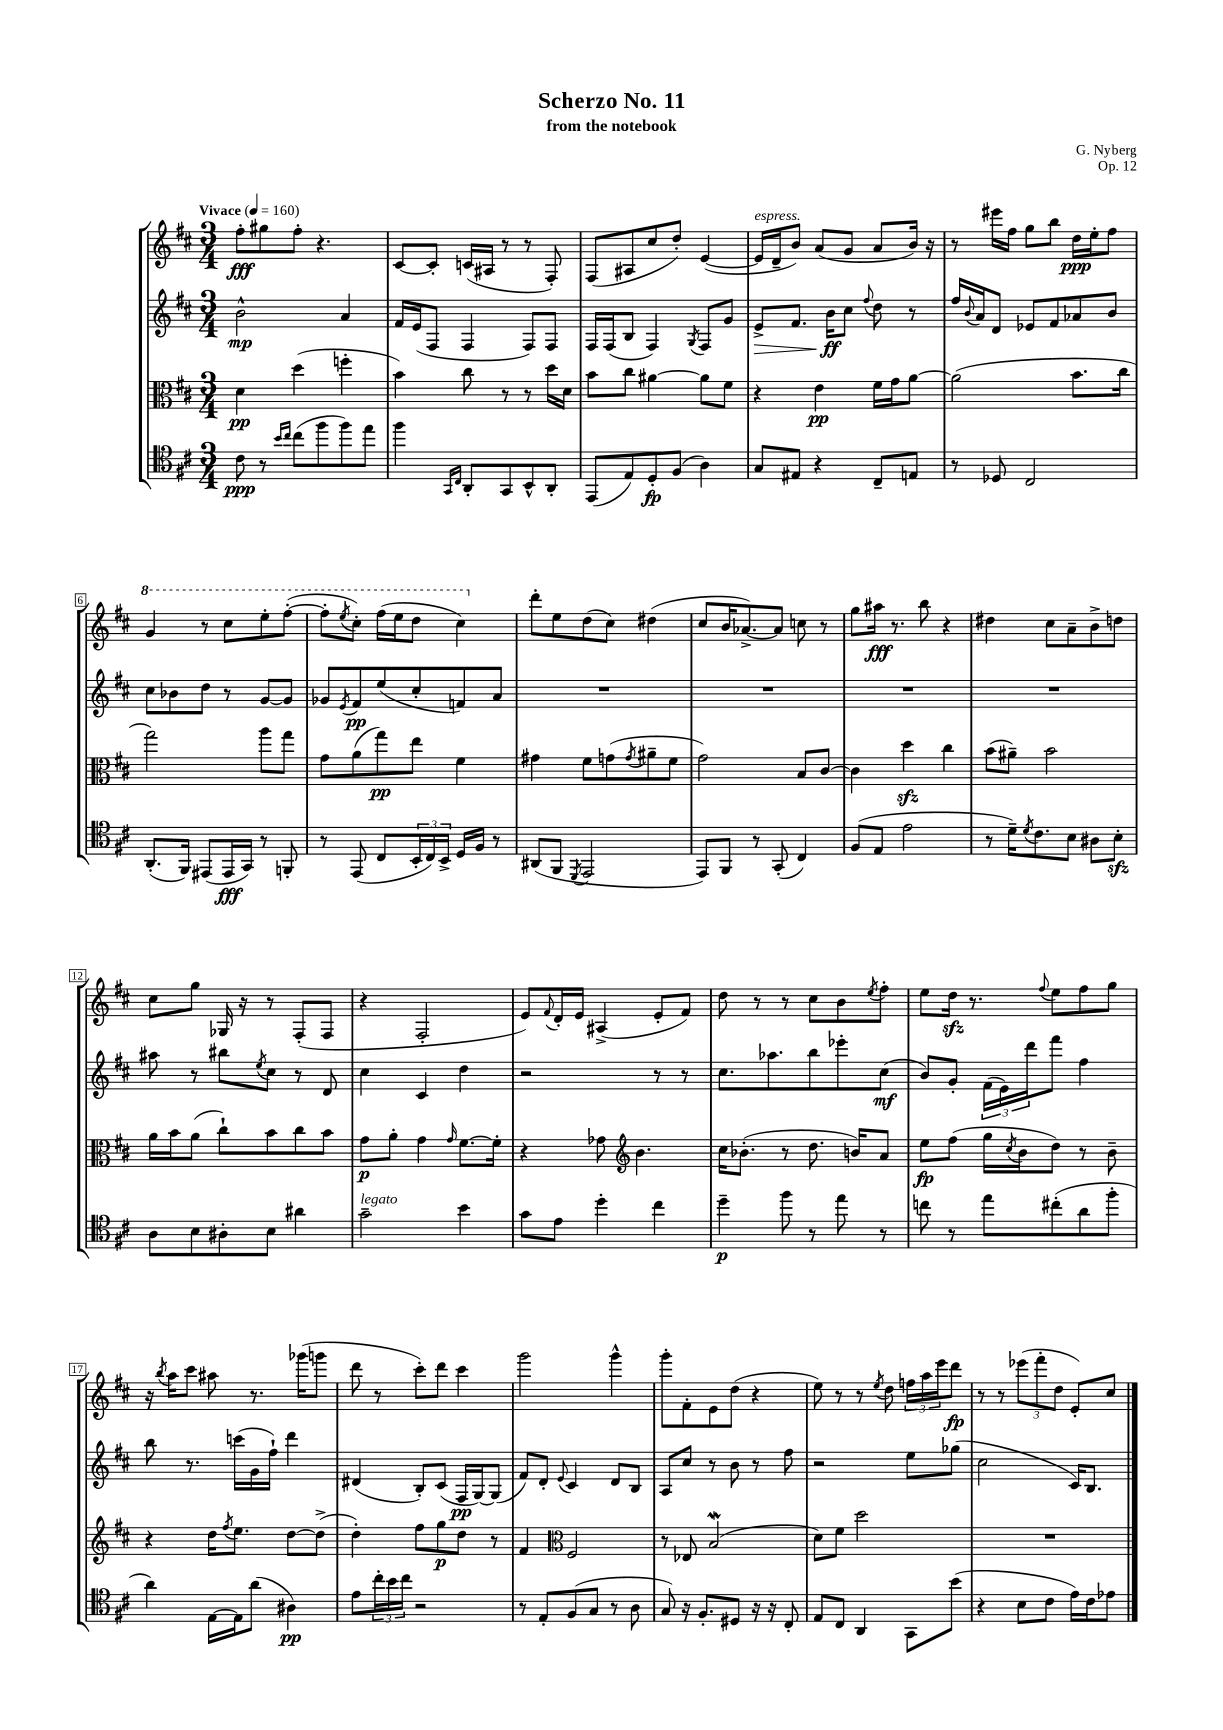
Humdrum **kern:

**kern	**kern	**kern	**kern
*staff4	*staff3	*staff2	*staff1
*clefC4	*clefC3	*clefG2	*clefG2
*k[f#c#]	*k[f#c#]	*k[f#c#]	*k[f#c#]
*M3/4	*M3/4	*M3/4	*M3/4
*MM160	*MM160	*MM160	*MM160
8c#\	4d\	2b^^\	8ff#'\L
8r	.	.	8gg#\
16qqb/LL	.	.	.
16qqcc#/JJ	.	.	.
(8cc#\L	(4dd\	.	8ff#'\J
8ff#\	.	.	4.r
8ff#\)	4ff'\	4a/	.
8ee\J	.	.	.
=	=	=	=
4ff#\	4b\)	16f#/LL	[8c#/L
.	.	(16e/J	.
.	.	8F#/J	8c#'/]J
16qqGG/LL	.	.	.
16qqC#/JJ	.	.	.
8AA'/L	8cc#\	4F#/	(16c/LL
.	.	.	16A#/JJ
8GG/	8r	.	8r
8BB^^/	8r	8F#/L)	8r
8AA'/J	16dd\LL	8F#/J	8F#'/)
.	16d\JJ	.	.
=	=	=	=
(8EE/L	8b\L	16F#/LL	(8F#/L
.	.	(16F#/J	.
8E/)	8cc#\J	8B/J	8A#/
8D'/	[4a#\	4F#/)	8cc#/
(8F#/J	.	.	8dd'/J)
.	.	8qG/	.
4A\)	8a#\]L	8F#/L	([4e/
.	8f#\J	8g/J	.
=	=	=	=
8G/L	4r	8e^/L	16e/]LL
.	.	.	16d~/J
8E#/J	.	8.f#/J	8b/J)
4r	4e\	.	(8a/L
.	.	16b\LK	.
.	.	8cc#\J	8g/J
.	.	8qqff#/	.
8C#~/L	16f#\LL	8dd\	8a/L
.	16g\J	.	.
8E/J	[8a\J	8r	16b/Jk)
.	.	.	16r
=	=	=	=
8r	(2a\]	16ff#/LL	8r
.	.	8qqb/	.
.	.	16a/J	.
8D-/	.	8d/J	16eee#\LL
.	.	.	16ff#\JJ
2C#/	.	8e-/L	8gg\L
.	.	8f#/	8bb\J
.	8.b\L	8a-/	16dd\LL
.	.	.	16ee'\J
.	.	8b/J	8ff#\J
.	16cc#\Jk	.	.
=	=	=	=
(8.AA'/L	2gg\)	8cc#\L	4gg/
.	.	8b-\	.
16FF#/Jk)	.	.	.
(8EE#/L	.	8dd\J	8r
16EE#/L	.	8r	8ccc#\L
16GG/JJ)	.	.	.
8r	8aa\L	[8g/L	8eee'\
8FF'/	8gg\J	8g/]J	([8fff#'\J
=	=	=	=
8r	8g\L	8g-/L	8fff#'\]L
.	.	8qe/	8qeee/
(8EE/	(8a\	8f#/	8ccc#'\J)
8C#/L	8gg\)	(8ee/	(16fff#\LL
.	.	.	16eee\J
24BB'/L	8ee\J	8cc#'/	8ddd\J
24C#/)	.	.	.
24BB^/JJ	.	.	.
16D/LL	4f#\	8f/)	4ccc#\)
16F#/JJ	.	.	.
8r	.	8a/J	.
=	=	=	=
(8AA#/L	4g#\	2.r	8ddd'\L
8FF#/J	.	.	8ee\
8qDD/	.	.	.
2EE/	8f#\L	.	(8dd\
.	(8g\	.	8cc#\J)
.	8qg/	.	.
.	8a#~\	.	(4dd#\
.	8f#\J	.	.
=	=	=	=
8EE/L)	2g\)	2.r	8cc#/L
8FF#/J	.	.	16b/K
.	.	.	[8.a-^/)
8r	.	.	.
(8GG'/	.	.	8a-/]J
4C#/)	8B/L	.	8cc\
.	[8c#/J	.	8r
=	=	=	=
(8F#/L	4c#\]	2.r	8gg\L
8E/J	.	.	16aa#\Jk
.	.	.	8.r
2e\	4dd\	.	.
.	.	.	8bb\
.	4cc#\	.	4r
=	=	=	=
8r	(8b\L	2.r	4dd#\
16d~\LK)	8a#~\J)	.	.
8qd/	.	.	.
8.c#\	.	.	.
.	2b\	.	8cc#\L
8B\J	.	.	8a~\
8A#\L	.	.	8b^\
8B'\J	.	.	8dd\J
=	=	=	=
8A\L	16a\LL	8aa#\	8cc#\L
.	16b\J	.	.
8B\	(8a\J	8r	8gg\J
8A#'\	8cc#`\L)	8bb#\L	16G-/
.	.	.	16r
.	.	8qee/	.
8B\J	8b\	8cc#\J	8r
4a#\	8cc#\	8r	(8F#'/L
.	8b\J	8d/	8F#/J
=	=	=	=
2g~\	8g\L	4cc#\	4r
.	8a'\J	.	.
.	4g\	4c#/	2F#'/
.	16qqg/	.	.
4b\	[8.f#\L	4dd\	.
.	16f#'\]Jk	.	.
=	=	=	=
8g\L	4r	2r	8e/L)
.	.	.	8qqf#/
8e\J	.	.	16d'/L
.	.	.	16e/JJ
4dd'\	8g-\	.	(4A#^/
*	*clefG2	*	*
.	4.b\	.	.
4cc#\	.	8r	8e'/L
.	.	8r	8f#/J)
=	=	=	=
4dd~\	16cc#\LK	8.cc#\L	8dd\
.	(8.b-'\J	.	.
.	.	.	8r
.	.	8.aa-\	.
8ff#\	8r	.	8r
8r	8.dd\	8bb\	8cc#\L
8ee\	.	8eee-'\	8b\
.	16b/LK)	.	.
.	.	.	8qee/
8r	8a/J	(8cc#\J	8ff#'\J
=	=	=	=
8cc\	8ee\L	8b/L)	8ee\L
8r	(8ff#\J	8g'/J	16dd\Jk
.	.	.	8.r
8ee\L	16gg\LL	(24f#\LL	.
.	.	24e\)	.
.	8qcc#/	.	.
.	16b\J	.	.
.	.	24ddd\J	.
.	.	.	8qqff#/
(8cc#'\	8dd\J)	8fff#\J	8ee\L
8a\	8r	4ff#\	8ff#\
8ff#'\J	8b~\	.	8gg\J
=	=	=	=
4a\)	4r	8bb\	16r
.	.	.	8qbb/
.	.	.	16aa\LK
.	.	8.r	8ccc#\J
[16E\LL	16dd\LK	.	8aa#\
.	8qff#/	.	.
16E\]J	8.ee\J	(16ccc\LL	.
(8a\J	.	16g\	8.r
.	.	16ff#`\JJ)	.
4A#\)	[8dd\L	4ddd\	.
.	.	.	(16ggg-\LK
.	(8dd^\]J	.	8ggg\J
=	=	=	=
8e\L	4dd'\)	(4d#/	8ddd\
24cc#'\L	.	.	8r
24b\	.	.	.
24cc#\JJ	.	.	.
2r	8ff#\L	8B'/L)	8ccc#'\L)
.	8gg\	(8c#/J	8ddd\J
.	8dd\J	16F#/LL	4ccc#\
.	.	[16G/J)	.
.	8r	(8G/]J	.
=	=	=	=
8r	4f#/	8f#/L)	2ggg\
8E'/L	.	8d'/J	.
*	*clefC3	*	*
.	.	8qqe/	.
(8F#/	2F#/	4c#/	.
8G/J	.	.	.
8r	.	8d/L	4ggg^^\
8A\	.	8B/J	.
=	=	=	=
8G/)	8r	8A/L	8ggg'\L
16r	8E-/	8cc#/J	8f#'\
8.F#'/L	.	.	.
.	(2B/	8r	8e\
8D#/J	.	8b\	(8dd\J
16r	.	8r	4r
16r	.	.	.
8C#'/	.	8ff#\	.
=	=	=	=
8E/L	8d\L)	2r	8ee\)
8C#/J	8f#\J	.	8r
4AA/	2dd\	.	8r
.	.	.	8qee/
.	.	.	8dd\
8GG\L	.	8ee\L	24ff\LL
.	.	.	24aa\
.	.	.	24eee\J
(8b\J	.	(8gg-\J	8ddd\J
=	=	=	=
4r	2.r	2cc#\	8r
.	.	.	8r
8B\L	.	.	(12eee-\L
.	.	.	12fff#'\
8c#\J	.	.	.
.	.	.	12dd\J
16e\LL)	.	16c#/LK)	8e'/L)
16c#\J	.	8.B/J	.
8e-\J	.	.	8cc#/J
==	==	==	==
*-	*-	*-	*-
